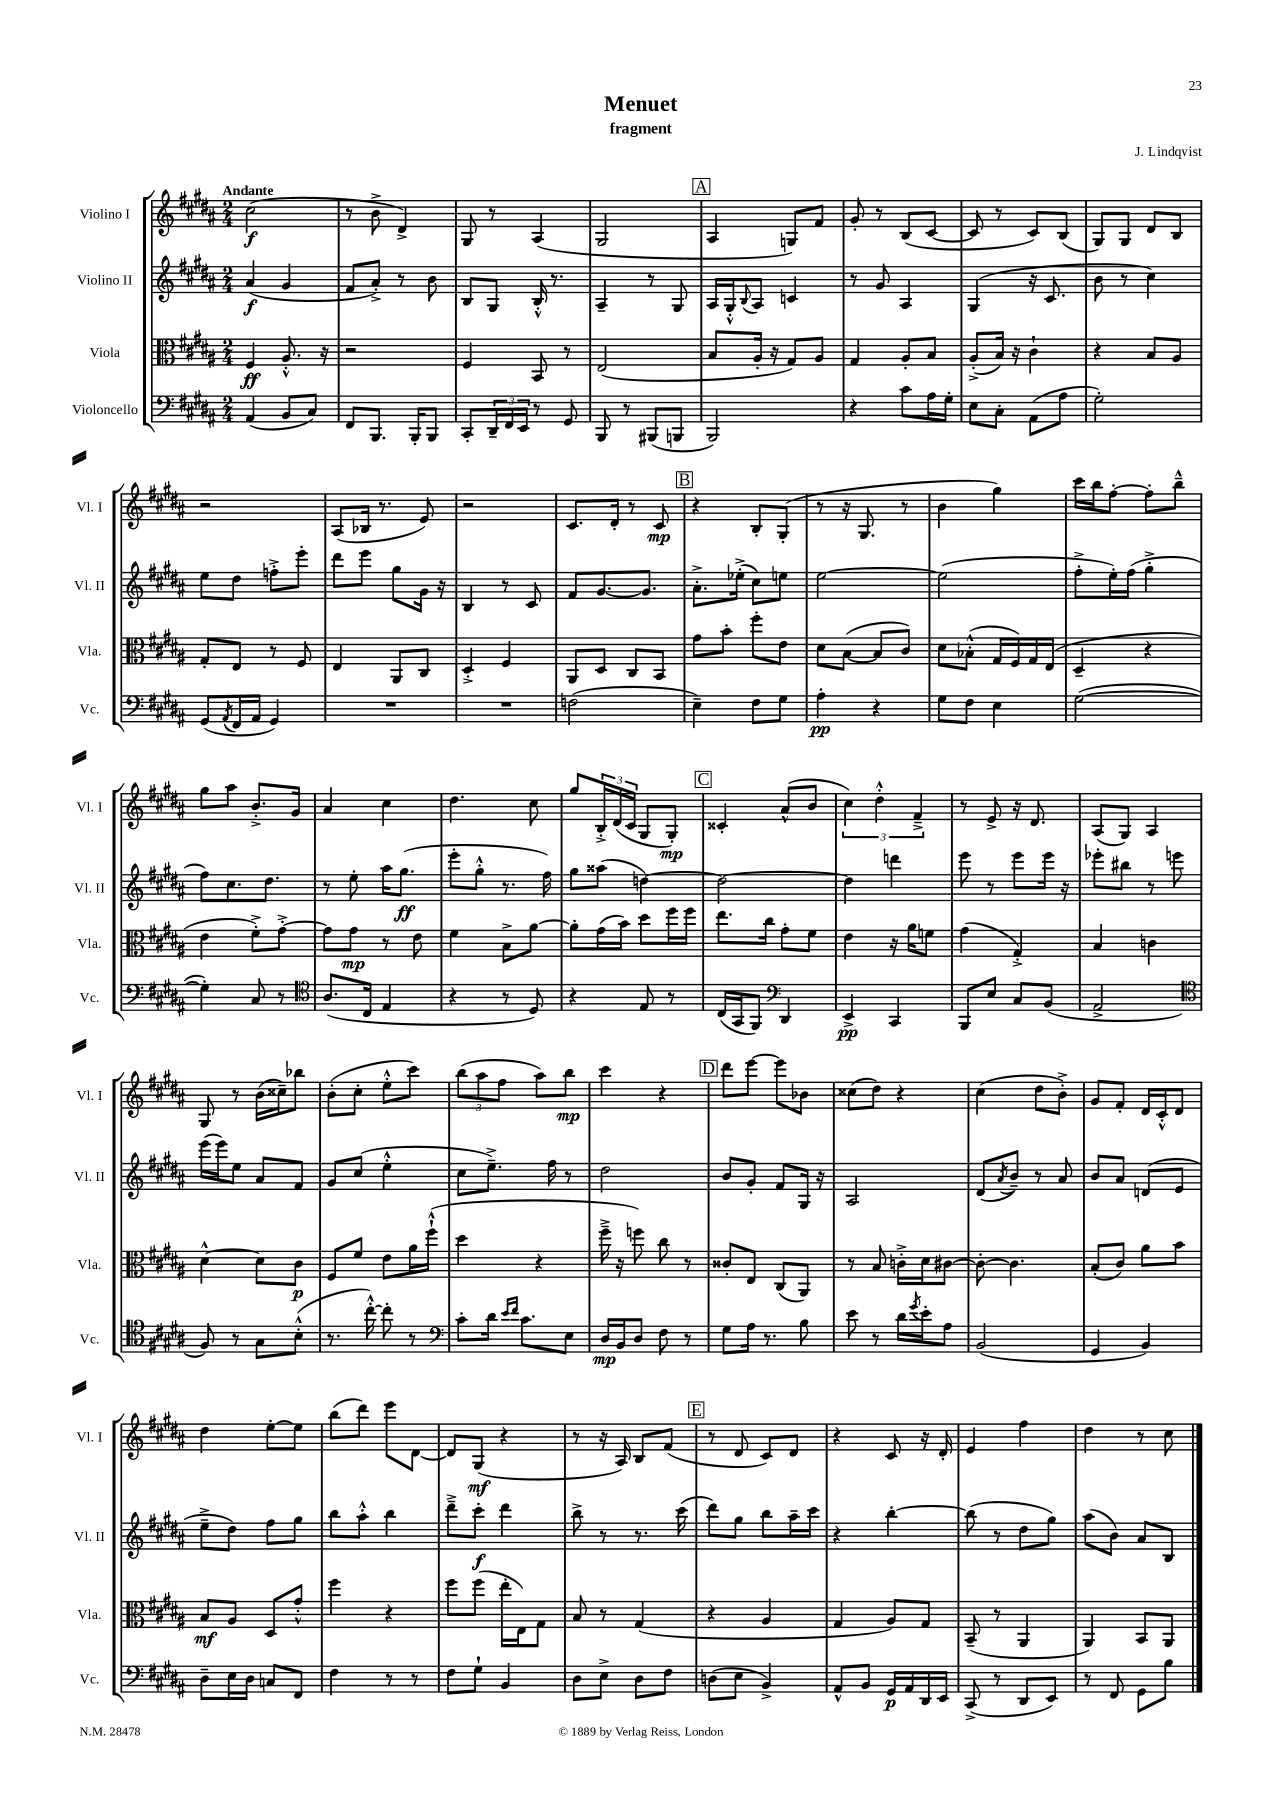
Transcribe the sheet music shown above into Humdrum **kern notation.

**kern	**dynam	**kern	**dynam	**kern	**dynam	**kern	**dynam
*part4	*part4	*part3	*part3	*part2	*part2	*part1	*part1
*staff4	*staff4	*staff3	*staff3	*staff2	*staff2	*staff1	*staff1
*I"Violoncello	*	*I"Viola	*	*I"Violino II	*	*I"Violino I	*
*I'Vc.	*	*I'Vla.	*	*I'Vl. II	*	*I'Vl. I	*
*clefF4	*	*clefC3	*	*clefG2	*	*clefG2	*
*k[f#c#g#d#a#]	*	*k[f#c#g#d#a#]	*	*k[f#c#g#d#a#]	*	*k[f#c#g#d#a#]	*
*M2/4	*	*M2/4	*	*M2/4	*	*M2/4	*
=1	=1	=1	=1	=1	=1	=1	=1
!	!	!	!	!	!	!LO:TX:a:B:t=Andante	!
(4AA#/	.	4F#/	ff	(4a#/	f	(2cc#\	f
8BB/L	.	8.A#'^^/	.	4g#/	.	.	.
8C#/J)	.	.	.	.	.	.	.
.	.	16r	.	.	.	.	.
=2	=2	=2	=2	=2	=2	=2	=2
8FF#/L	.	2r	.	8f#/L	.	8r	.
8.BBB/J	.	.	.	8a#'^/J)	.	8b^\	.
.	.	.	.	8r	.	4d#^/)	.
16BBB'/KL	.	.	.	.	.	.	.
8BBB/J	.	.	.	8b\	.	.	.
=3	=3	=3	=3	=3	=3	=3	=3
8CC#'/L	.	4F#/	.	8B/L	.	8G#/	.
24DD#~/L	.	.	.	8G#/J	.	8r	.
24FF#/	.	.	.	.	.	.	.
24EE/JJ	.	.	.	.	.	.	.
8r	.	8BB/	.	16B'^^/	.	(4A#/	.
.	.	.	.	8.r	.	.	.
8GG#/	.	8r	.	.	.	.	.
=4	=4	=4	=4	=4	=4	=4	=4
8BBB/	.	(2E/	.	4A#~/	.	2G#/	.
8r	.	.	.	.	.	.	.
(8BBB#X/L	.	.	.	8r	.	.	.
8BBBn/J	.	.	.	8G#/	.	.	.
!!LO:REH:place=s1:t=A
=5	=5	=5	=5	=5	=5	=5	=5
2BBB/)	.	8B/L	.	16A#/LL	.	4A#/	.
.	.	.	.	16G#'^^/J	.	.	.
.	.	.	.	8qqB/	.	.	.
.	.	16A#'/Jk	.	8A#/J	.	.	.
.	.	16r	.	.	.	.	.
.	.	8G#/L)	.	4cn/	.	8Gn/L)	.
.	.	8A#/J	.	.	.	8f#/J	.
=6	=6	=6	=6	=6	=6	=6	=6
4r	.	4G#/	.	8r	.	8g#'/	.
.	.	.	.	8g#/	.	8r	.
8c#\L	.	8A#'/L	.	4A#/	.	(8B/L	.
16A#\L	.	8B/J	.	.	.	[8c#/J	.
16G#'\JJ	.	.	.	.	.	.	.
=7	=7	=7	=7	=7	=7	=7	=7
8E\L	.	(8A#'^/L	.	(4G#/	.	8c#/]	.
8C#'\J	.	16B/Jk)	.	.	.	8r	.
.	.	16r	.	.	.	.	.
(8AA#\L	.	4c#`\	.	16r	.	8c#/L)	.
.	.	.	.	8.c#/	.	.	.
8A#\J	.	.	.	.	.	(8B/J	.
=8	=8	=8	=8	=8	=8	=8	=8
2G#'\)	.	4r	.	8b\	.	8G#/L)	.
.	.	.	.	8r	.	8G#/J	.
.	.	8B/L	.	4cc#\)	.	8d#/L	.
.	.	8A#/J	.	.	.	8B/J	.
!!LO:LB:g=z
=9	=9	=9	=9	=9	=9	=9	=9
(8GG#/L	.	8G#'/L	.	8ee\L	.	2r	.
8qAA#/	.	.	.	.	.	.	.
16FF#/L	.	8E/J	.	8dd#\J	.	.	.
16AA#/JJ	.	.	.	.	.	.	.
4GG#/)	.	8r	.	8ffn'^\L	.	.	.
.	.	8F#/	.	8eee'\J	.	.	.
=10	=10	=10	=10	=10	=10	=10	=10
2r	.	4E/	.	8ddd#\L	.	(8A#/L	.
.	.	.	.	8eee\J	.	16B-X/Jk	.
.	.	.	.	.	.	8.r	.
.	.	8AA#/L	.	8gg#\L	.	.	.
.	.	8C#/J	.	16g#\Jk	.	8e/)	.
.	.	.	.	16r	.	.	.
=11	=11	=11	=11	=11	=11	=11	=11
2r	.	4D#'^/	.	4B/	.	2r	.
.	.	4F#/	.	8r	.	.	.
.	.	.	.	8c#/	.	.	.
=12	=12	=12	=12	=12	=12	=12	=12
(2Fn\	.	8AA#/L	.	8f#/L	.	8.c#/L	.
.	.	8D#/J	.	[8.g#/	.	.	.
.	.	.	.	.	.	16d#'/Jk	.
.	.	8C#/L	.	.	.	8r	.
.	.	.	.	8.g#/J]	.	.	.
.	.	8BB/J	.	.	.	8c#/	mp
!!LO:REH:place=s1:t=B
=13	=13	=13	=13	=13	=13	=13	=13
4E~\)	.	8g#\L	.	8.a#'^\L	.	4r	.
.	.	8b'\J	.	.	.	.	.
.	.	.	.	(16ee-X'^\Jk	.	.	.
8F#\L	.	8ff#'\L	.	8cc#\L)	.	8B'/L	.
8G#\J	.	8e\J	.	8een\J	.	(8G#'/J	.
=14	=14	=14	=14	=14	=14	=14	=14
4A#'\	pp	8d#\L	.	[2ee\	.	8r	.
.	.	([8B\J	.	.	.	16r	.
.	.	.	.	.	.	8.G#/	.
4r	.	8B/L]	.	.	.	.	.
.	.	8c#/J)	.	.	.	8r	.
=15	=15	=15	=15	=15	=15	=15	=15
8G#\L	.	8d#\L	.	(2ee\]	.	4b\	.
8F#\J	.	(8B-X'^^\J	.	.	.	.	.
4E\	.	16G#/LL	.	.	.	4gg#\)	.
.	.	16F#/)	.	.	.	.	.
.	.	16G#/	.	.	.	.	.
.	.	(16E/JJ	.	.	.	.	.
=16	=16	=16	=16	=16	=16	=16	=16
([2G#\	.	4D#~/	.	8ff#'^\L	.	16ccc#\LL	.
.	.	.	.	.	.	16bb\J	.
.	.	.	.	16ee'\L)	.	[8ff#'\J	.
.	.	.	.	(16ff#\JJ	.	.	.
.	.	4r	.	4gg#'^\	.	8ff#'\L]	.
.	.	.	.	.	.	8bb~^^\J	.
!!LO:LB:g=z
=17	=17	=17	=17	=17	=17	=17	=17
4G#'\])	.	4e\	.	8ff#\L)	.	8gg#\L	.
.	.	.	.	8.cc#\	.	8aa#\J	.
8C#/	.	8f#'^\L)	.	.	.	8.b'^/L	.
.	.	.	.	8.dd#\J	.	.	.
8r	.	[8g#'^\J	.	.	.	.	.
.	.	.	.	.	.	16g#/Jk	.
=18	=18	=18	=18	=18	=18	=18	=18
*clefC4	*	*	*	*	*	*	*
(8.A#/L	.	8g#\L]	.	8r	.	4a#/	.
.	.	8g#\J	mp	8ee'\	.	.	.
16C#/Jk	.	.	.	.	.	.	.
4E/	.	8r	.	16aa#\KL	.	4cc#\	.
.	.	.	.	(8.gg#\J	ff	.	.
.	.	8e\	.	.	.	.	.
=19	=19	=19	=19	=19	=19	=19	=19
4r	.	4f#\	.	8eee'\L	.	4.dd#\	.
.	.	.	.	8gg#'^^\J	.	.	.
8r	.	8B^\L	.	8.r	.	.	.
8D#/)	.	[8a#\J	.	.	.	8cc#\	.
.	.	.	.	16ff#\)	.	.	.
=20	=20	=20	=20	=20	=20	=20	=20
4r	.	8a#'\L]	.	8gg#\L	.	8gg#/L	.
.	.	(16g#\L	.	(8aa##X\J	.	24B'^/L	.
.	.	.	.	.	.	(24d#/	.
.	.	16b\JJ)	.	.	.	.	.
.	.	.	.	.	.	24c#/JJ	.
8E/	.	8dd#\L	.	[4ddn\)	.	8G#/L	.
8r	.	16ff#\L	.	.	.	8G#'/J)	mp
.	.	16ff#\JJ	.	.	.	.	.
!!LO:REH:place=s1:t=C
=21	=21	=21	=21	=21	=21	=21	=21
(16C#/LL	.	8.ee\L	.	2dd\_	.	4c##X'/	.
16GG#/J	.	.	.	.	.	.	.
8FF#/J)	.	.	.	.	.	.	.
.	.	16cc#\Jk	.	.	.	.	.
*clefF4	*	*	*	*	*	*	*
4DD#/	.	8g#'\L	.	.	.	(8a#^^/L	.
.	.	8f#\J	.	.	.	8b/J	.
=22	=22	=22	=22	=22	=22	=22	=22
4EE^/	pp	4e\	.	4dd\]	.	6cc#\)	.
.	.	.	.	.	.	6dd#'^^\	.
4CC#/	.	16r	.	4dddn\	.	.	.
.	.	16a#\KL	.	.	.	.	.
.	.	.	.	.	.	6f#~^/	.
.	.	8fn\J	.	.	.	.	.
=23	=23	=23	=23	=23	=23	=23	=23
8BBB/L	.	(4g#\	.	8eee\	.	8r	.
8E/J	.	.	.	8r	.	8e^/	.
8C#/L	.	4G#'^/)	.	8eee\L	.	16r	.
.	.	.	.	.	.	8.d#/	.
(8BB/J	.	.	.	16eee\Jk	.	.	.
.	.	.	.	16r	.	.	.
=24	=24	=24	=24	=24	=24	=24	=24
2AA#^/	.	4B/	.	8eee-X'\L	.	(8A#/L	.
.	.	.	.	8bb#X\J	.	8G#/J)	.
.	.	4cn\	.	8r	.	4A#/	.
.	.	.	.	8eeen\	.	.	.
!!LO:LB:g=z
=25	=25	=25	=25	=25	=25	=25	=25
*clefC4	*	*	*	*	*	*	*
8F#/)	.	[4d#^^\	.	(16eee\LL	.	8G#/	.
.	.	.	.	16eee\J)	.	.	.
8r	.	.	.	8ee\J	.	8r	.
8G#\L	.	8d#\L]	.	8a#/L	.	(16b\LL	.
.	.	.	.	.	.	16cc##X~\J)	.
(8B'^^\J	.	8c#\J	p	8f#/J	.	8bb-X\J	.
=26	=26	=26	=26	=26	=26	=26	=26
8.r	.	8F#/L	.	8g#/L	.	(8b'\L	.
.	.	8f#/J	.	(8cc#/J	.	8cc#'\J	.
[16cc#'^^\)	.	.	.	.	.	.	.
8cc#'\]	.	8e\L	.	4ee'^^\	.	8ee'^^\L	.
8r	.	16a#\L	.	.	.	8ccc#\J)	.
.	.	(16ff#`^^\JJ	.	.	.	.	.
=27	=27	=27	=27	=27	=27	=27	=27
*clefF4	*	*	*	*	*	*	*
8c#'\L	.	4dd#\	.	8cc#\L	.	(12bb\L	.
.	.	.	.	.	.	12aa#\	.
16d#\Jk	.	.	.	8.ee~^\J)	.	.	.
.	.	.	.	.	.	12ff#\J	.
16qqe/LL	.	.	.	.	.	.	.
16qqf#/JJ	.	.	.	.	.	.	.
8.c#\L	.	.	.	.	.	.	.
.	.	4r	.	.	.	8aa#\L)	.
.	.	.	.	16ff#\	.	.	.
8E\J	.	.	.	8r	.	8bb\J	mp
=28	=28	=28	=28	=28	=28	=28	=28
16D#/LL	mp	16ff#~^\	.	2dd#\	.	4ccc#\	.
16BB/J	.	16r	.	.	.	.	.
8D#/J	.	8ffn\)	.	.	.	.	.
8F#\	.	8cc#\	.	.	.	4r	.
8r	.	8r	.	.	.	.	.
!!LO:REH:place=s1:t=D
=29	=29	=29	=29	=29	=29	=29	=29
8G#\L	.	8c##X'/L	.	8b/L	.	8ddd#\L	.
16A#\Jk	.	8E/J	.	8g#'/J	.	[8eee\J	.
8.r	.	.	.	.	.	.	.
.	.	(8C#/L	.	8f#/L	.	8eee\L]	.
8B\	.	8AA#/J)	.	16G#/Jk	.	8b-X\J	.
.	.	.	.	16r	.	.	.
=30	=30	=30	=30	=30	=30	=30	=30
8e\	.	8r	.	2A#/	.	(8cc##X\L	.
8r	.	8B/	.	.	.	8dd#\J)	.
16d#\LL	.	16cn'^\LL	.	.	.	4r	.
8qg#/	.	.	.	.	.	.	.
16e'\J	.	16d#\J	.	.	.	.	.
8A#\J	.	[8c#X\J	.	.	.	.	.
=31	=31	=31	=31	=31	=31	=31	=31
(2BB/	.	8c#'\_	.	(8d#/L	.	(4cc#\	.
.	.	.	.	8qa#/	.	.	.
.	.	4.c#\]	.	8b~/J)	.	.	.
.	.	.	.	8r	.	8dd#\L	.
.	.	.	.	8a#/	.	8b'^\J)	.
=32	=32	=32	=32	=32	=32	=32	=32
4GG#/	.	(8B'/L	.	8b/L	.	8g#/L	.
.	.	8c#/J)	.	8a#/J	.	8f#'/J	.
4BB/)	.	8a#\L	.	(8dn/L	.	16d#/LL	.
.	.	.	.	.	.	16c#'^^/J	.
.	.	8b\J	.	8e/J	.	8d#/J	.
!!LO:LB:g=z
=33	=33	=33	=33	=33	=33	=33	=33
8D#~\L	.	8B/L	mf	8ee~^\L	.	4dd#\	.
16E\L	.	8A#/J	.	8dd#\J)	.	.	.
16D#\JJ	.	.	.	.	.	.	.
8Cn/L	.	8D#/L	.	8ff#\L	.	[8ee'\L	.
8FF#/J	.	8g#'^^/J	.	8gg#\J	.	8ee\J]	.
=34	=34	=34	=34	=34	=34	=34	=34
4F#\	.	4ff#\	.	8bb\L	.	(8bb\L	.
.	.	.	.	8aa#'^^\J	.	8ddd#\J)	.
8r	.	4r	.	4bb\	.	8eee\L	.
8r	.	.	.	.	.	[8d#\J	.
=35	=35	=35	=35	=35	=35	=35	=35
8F#\L	.	8ff#\L	.	8ddd#~^\L	.	8d#/L]	.
8G#`\J	.	(8ff#\J	.	8ccc#'\J	f	(8G#/J	mf
4BB/	.	16ee'\LL	.	4ddd#\	.	4r	.
.	.	16E\J)	.	.	.	.	.
.	.	8G#\J	.	.	.	.	.
=36	=36	=36	=36	=36	=36	=36	=36
8D#\L	.	8B/	.	8bb^\	.	8r	.
8E^\J	.	8r	.	8r	.	16r	.
.	.	.	.	.	.	16A#/)	.
8D#\L	.	(4G#/	.	8.r	.	8B/L	.
8F#\J	.	.	.	.	.	(8f#/J	.
.	.	.	.	(16ccc#\	.	.	.
!!LO:REH:place=s1:t=E
=37	=37	=37	=37	=37	=37	=37	=37
(8Dn\L	.	4r	.	8ddd#\L)	.	8r	.
8E\J	.	.	.	8gg#\J	.	8d#/	.
4BB^/)	.	4A#/	.	8bb\L	.	8c#/L)	.
.	.	.	.	16aa#~\L	.	8d#/J	.
.	.	.	.	16ccc#\JJ	.	.	.
=38	=38	=38	=38	=38	=38	=38	=38
8AA#^^/L	.	4G#/	.	4r	.	4r	.
8BB/J	.	.	.	.	.	.	.
16GG#/LL	p	8A#/L)	.	[4bb'\	.	8c#/	.
16AA#/	.	.	.	.	.	.	.
16DD#/	.	8G#/J	.	.	.	16r	.
16EE/JJ	.	.	.	.	.	16d#'/	.
=39	=39	=39	=39	=39	=39	=39	=39
(8CC#^/	.	(8BB~/	.	(8bb\]	.	4e/	.
8r	.	8r	.	8r	.	.	.
8DD#/L	.	4AA#/	.	8dd#\L	.	4ff#\	.
8EE/J)	.	.	.	8gg#\J)	.	.	.
=40	=40	=40	=40	=40	=40	=40	=40
8r	.	4AA#/)	.	(8aa#\L	.	4dd#\	.
8FF#/	.	.	.	8b\J)	.	.	.
8GG#\L	.	8BB/L	.	8a#/L	.	8r	.
8B\J	.	8AA#/J	.	8B/J	.	8cc#\	.
==	==	==	==	==	==	==	==
*-	*-	*-	*-	*-	*-	*-	*-
